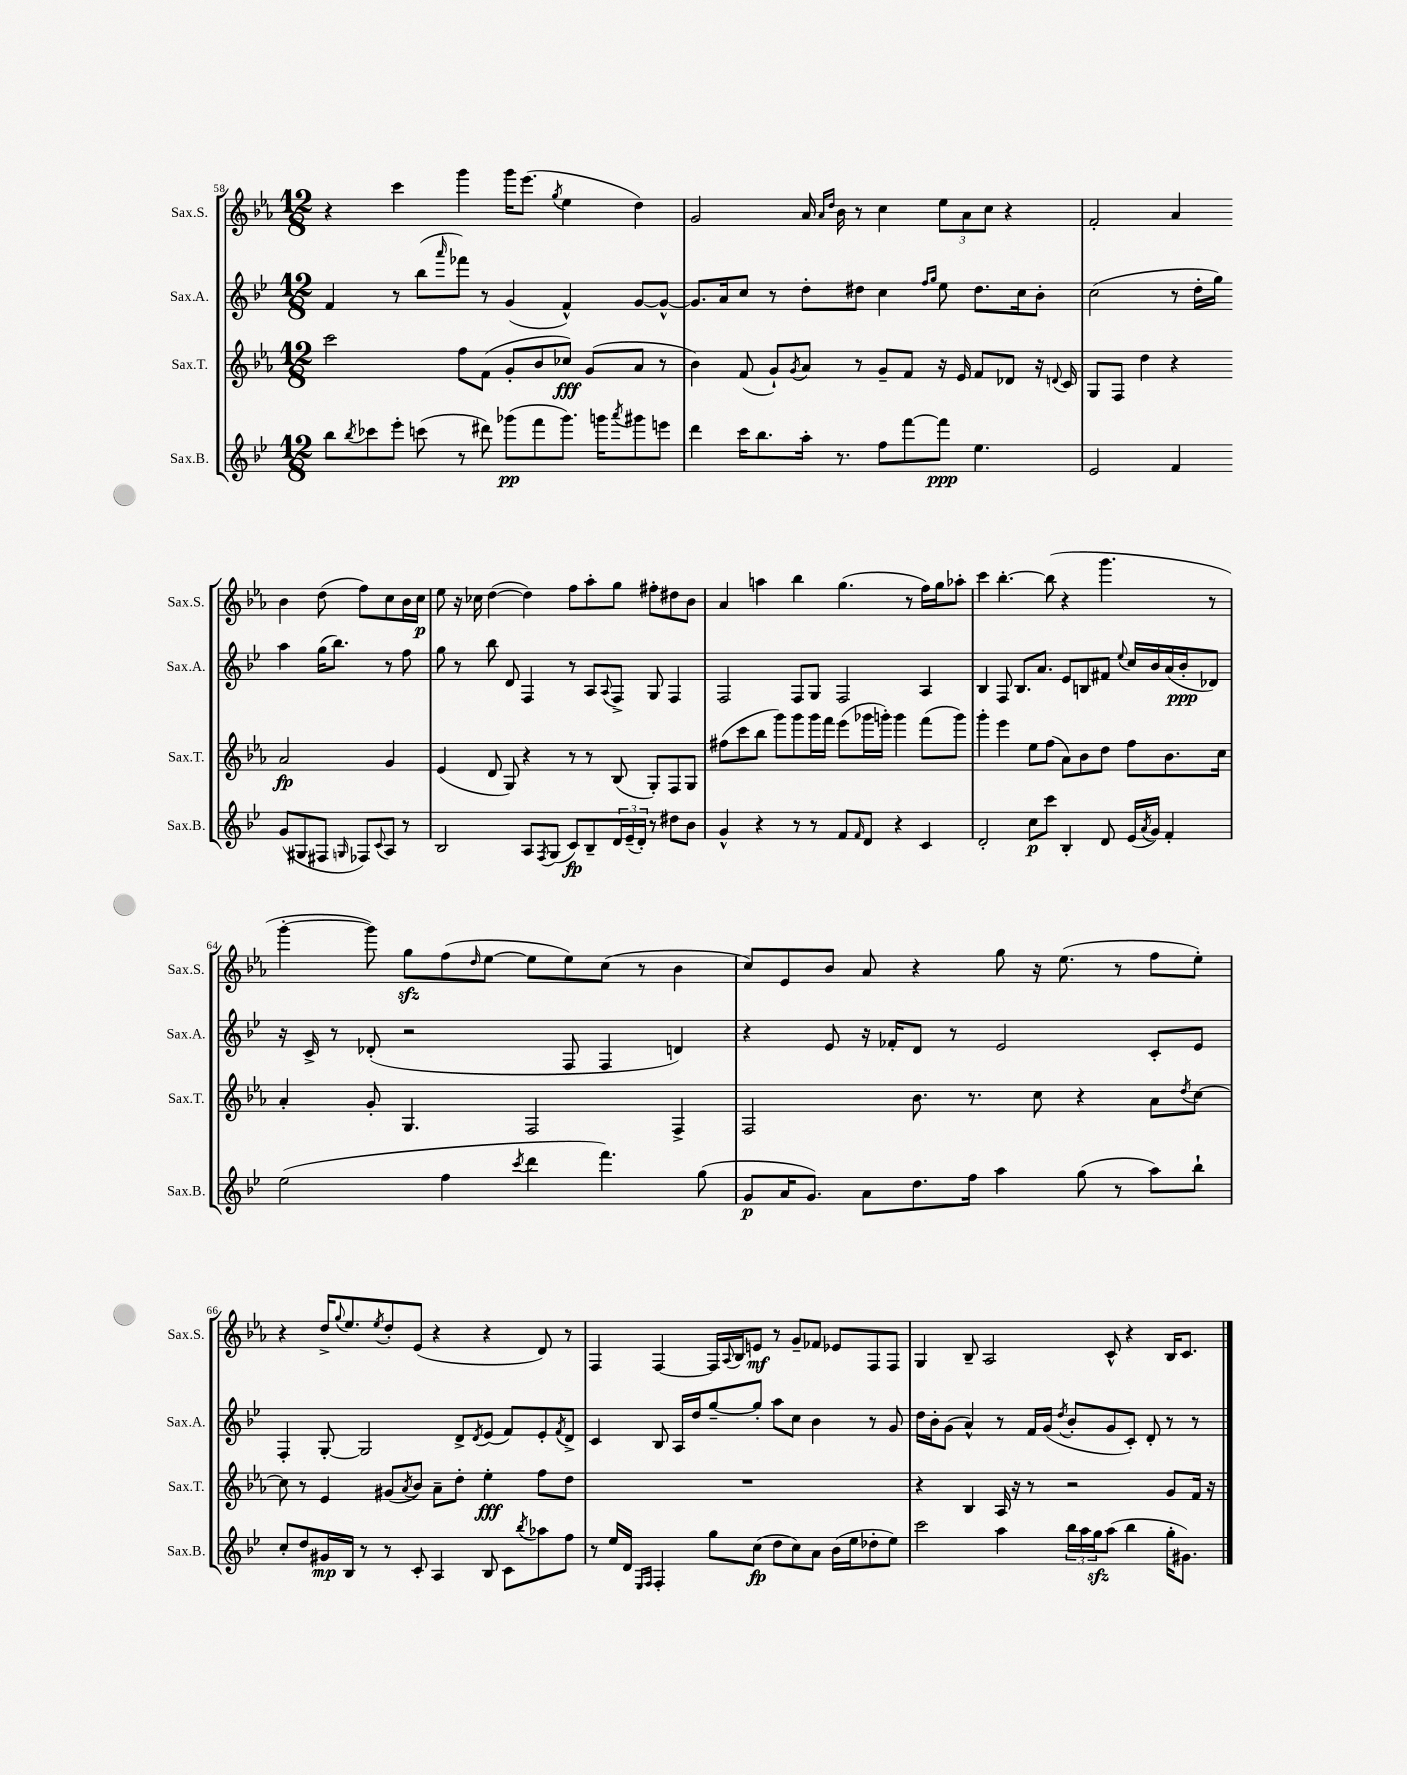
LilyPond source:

<<
\new StaffGroup <<
\new Staff = "s0" \with { instrumentName = "Sax.S." shortInstrumentName = "Sax.S." } {
    \clef treble \key ees \major \numericTimeSignature \time 12/8
    r4 c'''4 g'''4 g'''16 ees'''8.( \acciaccatura { g''8 } ees''4 d''4) |
    g'2 aes'16 \grace { aes'16 d''16 } bes'16 r8 c''4 \tuplet 3/2 { ees''8 aes'8 c''8 } r4 |
    f'2-. aes'4 bes'4 d''8( f''8) c''8 bes'16 c''16\p |
    ees''8 r16 ces''16 d''4~( d''4) f''8 aes''8-. g''8 fis''8-. dis''8 bes'8 |
    aes'4 a''4 bes''4 g''4.( r8 f''16) g''16 aes''8-. |
    c'''4 bes''4.~-. bes''8( r4 g'''4. r8 |
    g'''4~-. g'''8) g''8\sfz f''8( \grace { d''16 } ees''8~ ees''8 ees''8) c''8( r8 bes'4 |
    c''8) ees'8 bes'8 aes'8 r4 g''8 r16 ees''8.( r8 f''8 ees''8-.) |
    r4 d''16-> \appoggiatura { g''8 } ees''8. \acciaccatura { ees''8 } d''8-. ees'8( r4 r4 d'8) r8 |
    f4 f4~ f16 \appoggiatura { aes8 } bes16 e'8\mf r8 g'8-- fes'8 ees'8 f8 f8 |
    g4 bes8-- aes2 c'8-^ r4 bes16 c'8. \bar "|." |
}
\new Staff = "s1" \with { instrumentName = "Sax.A." shortInstrumentName = "Sax.A." } {
    \clef treble \key bes \major \numericTimeSignature \time 12/8
    f'4 r8 bes''8( \grace { a'''16 } fes'''8) r8 g'4( f'4-^) g'8~ g'8~-^ |
    g'8. a'16 c''8 r8 d''8-. dis''8 c''4 \grace { f''16 g''16 } ees''8 dis''8. c''16 bes'8-. |
    c''2( r8 d''16-. g''16) a''4 g''16( bes''8.) r8 f''8 |
    g''8 r8 bes''8 d'8 f4 r8 a8 \appoggiatura { a8 } f8-> g8 f4 |
    f2 f8 g8 f2 a4 |
    bes4 f8 bes8. a'8. ees'8 b8 fis'8 \appoggiatura { ees''8 } c''16 bes'16 a'16( bes'16-.\ppp des'8) |
    r16 c'16-> r8 des'8-.( r2 f8 f4 d'4) |
    r4 ees'8 r16 fes'16-. d'8 r8 ees'2 c'8-. ees'8 |
    f4-. g8~-. g2 d'8-> \acciaccatura { d'8 } ees'8( f'8) ees'8-. \acciaccatura { f'8 } d'8-> |
    c'4 bes8 a16 d''16 g''8~-- g''8-. a''8 c''8 bes'4 r8 g'8 |
    d''16 bes'16-. g'8( a'4-^) r8 f'16 g'16( \acciaccatura { d''8 } bes'8-. g'8 c'8-.) d'8-. r8 r8 \bar "|." |
}
\new Staff = "s2" \with { instrumentName = "Sax.T." shortInstrumentName = "Sax.T." } {
    \clef treble \key ees \major \numericTimeSignature \time 12/8
    c'''2 f''8 f'8( g'8-. bes'8 ces''8\fff) g'8( aes'8 r8 |
    bes'4) f'8( g'8-!) \acciaccatura { g'8 } aes'8 r8 g'8-- f'8 r16 ees'16 f'8 des'8 r16 \appoggiatura { d'8 } c'16 |
    g8 f8 d''4 r4 aes'2\fp g'4 |
    ees'4( d'8 g8) r4 r8 r8 bes8( g8-.) f8 g8 |
    fis''8( c'''8 bes''8 g'''8) g'''8 g'''16 f'''16 ees'''8( ges'''16 g'''16-.) g'''4 f'''8( g'''8) |
    g'''4-. ees'''4 ees''8 f''8( aes'8) bes'8 d''8 f''8 bes'8. c''16 |
    aes'4-. g'8-. g4. f2 f4-> |
    f2 bes'8. r8. c''8 r4 aes'8 \acciaccatura { d''8 } c''8~ |
    c''8 r8 ees'4 gis'8( \acciaccatura { aes'8 } bes'8) aes'8-- d''8-. ees''4-.\fff f''8 d''8 |
    R1. |
    r4 bes4 aes16 r16 r8 r2 g'8 f'16 r16 \bar "|." |
}
\new Staff = "s3" \with { instrumentName = "Sax.B." shortInstrumentName = "Sax.B." } {
    \clef treble \key bes \major \numericTimeSignature \time 12/8
    bes''8 \acciaccatura { bes''8 } ces'''8 ees'''8-. c'''8( r8 dis'''8) ges'''8\pp( f'''8 ges'''8.) g'''16 \acciaccatura { a'''8 } gis'''8 e'''8 |
    d'''4 c'''16 bes''8. a''16-. r8. f''8 f'''8~ f'''8\ppp ees''4. |
    ees'2 f'4 g'8( gis8 fis8 \grace { g16 } fes8) \appoggiatura { c'8 } a8 r8 |
    bes2 a8 \acciaccatura { f8 } g8( c'8\fp) bes8-- \tuplet 3/2 { d'16 ees'16--( d'16-.) } r8 dis''8 bes'8 |
    g'4-^ r4 r8 r8 f'8 \grace { f'16 } d'8 r4 c'4 |
    d'2-. c''8\p c'''8 bes4-. d'8 ees'16( \acciaccatura { a'8 } g'16) f'4-. |
    ees''2( f''4 \acciaccatura { c'''8 } d'''4 f'''4.) g''8( |
    g'8\p a'16 g'8.) a'8 d''8. f''16 a''4 g''8( r8 a''8) bes''8-! |
    c''8-. d''8 gis'16\mp bes16 r8 r8 c'8-. a4 bes8 c'8 \acciaccatura { bes''8 } aes''8 f''8 |
    r8 ees''16 d'16 \grace { ees16 f16 } f4-. g''8 c''8\fp( d''8 c''8) a'8 bes'16( ees''16 des''8-. ees''8) |
    c'''2 a''4 \tuplet 3/2 { bes''16 a''16 g''16\sfz } a''8( bes''4 g''16-. gis'8.) \bar "|." |
}
>>
>>
\layout { \context { \Score currentBarNumber = #58 } }
